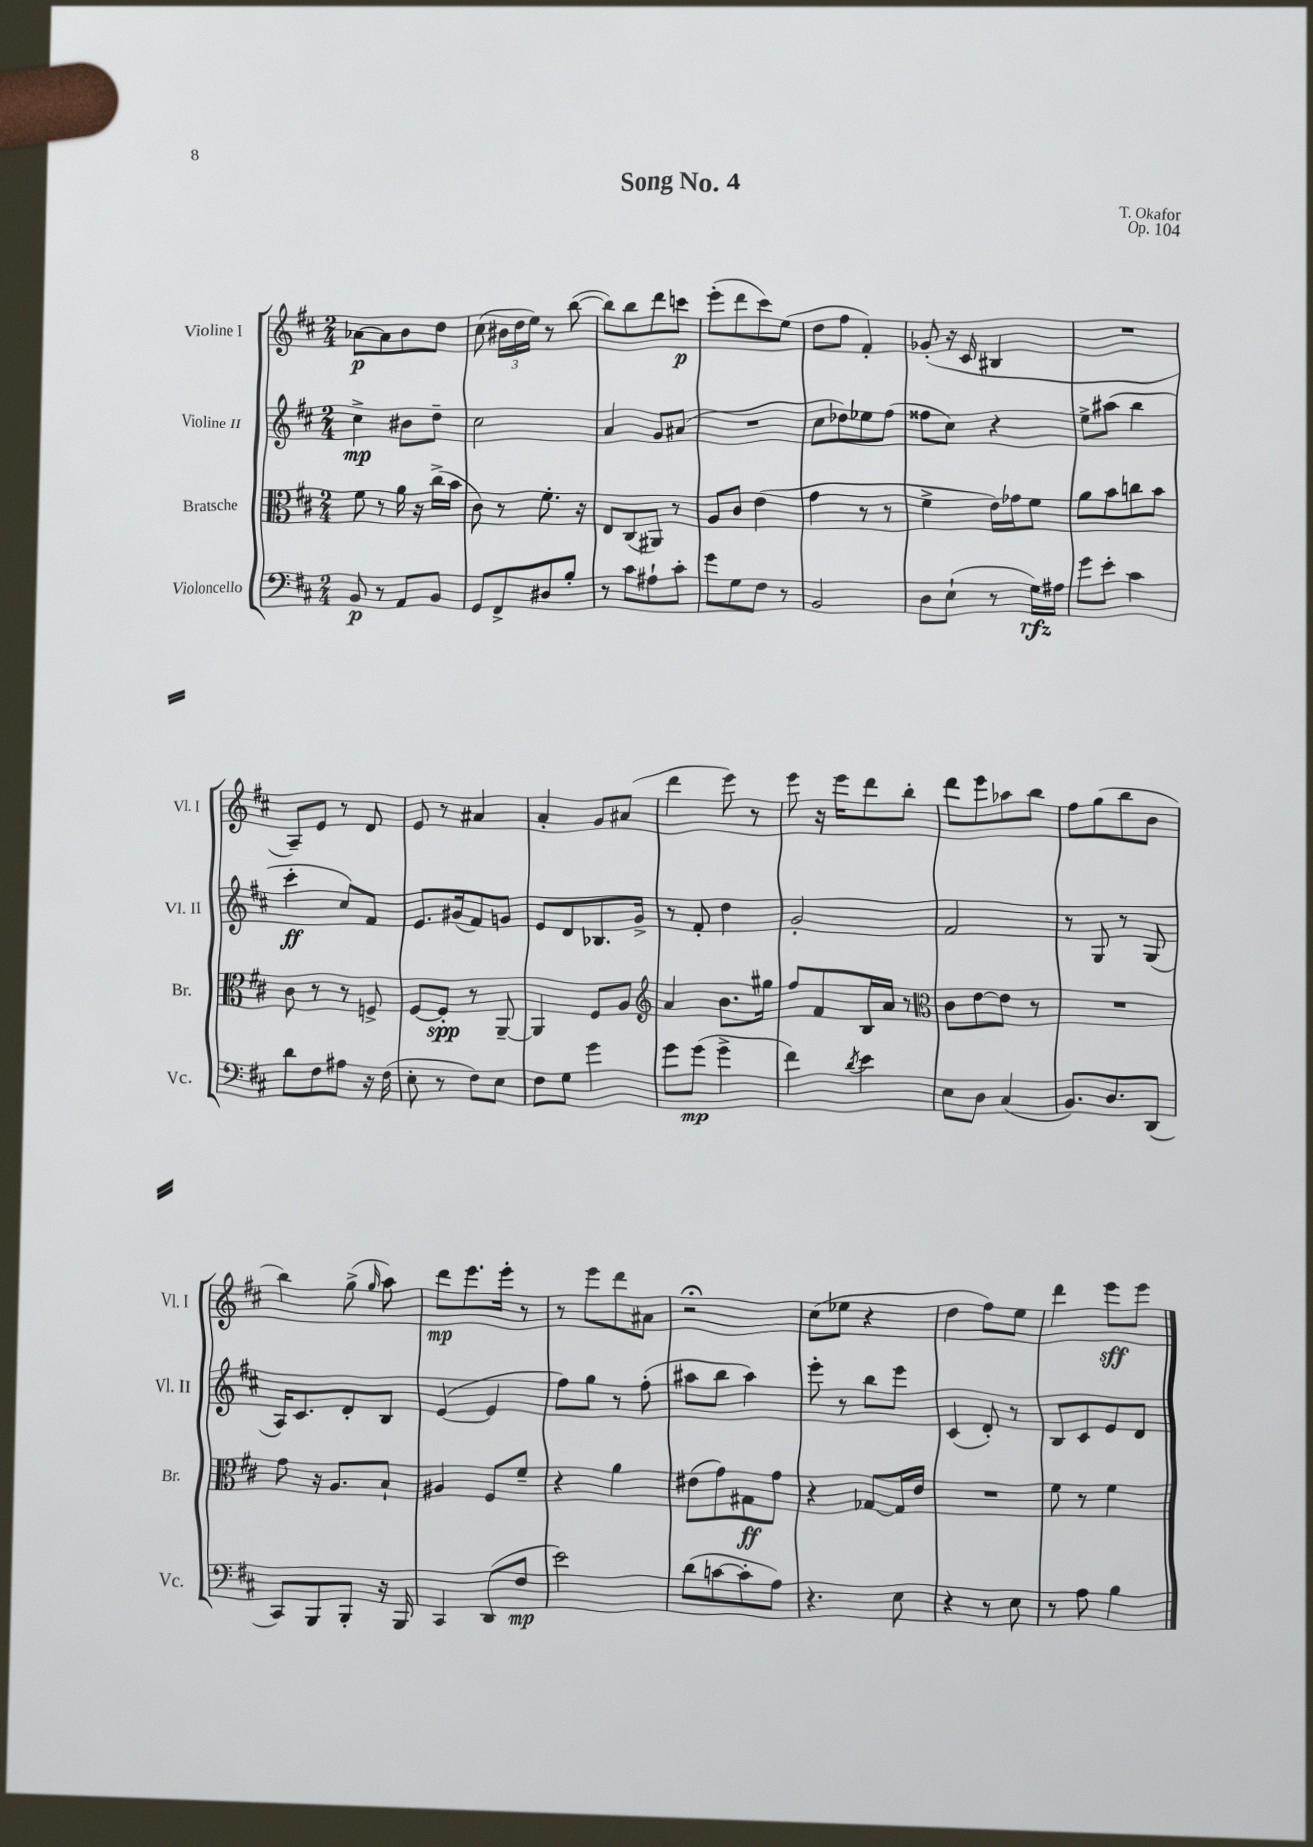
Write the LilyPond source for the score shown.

\header { title = "Song No. 4" composer = "T. Okafor" opus = "Op. 104" }
<<
\new StaffGroup <<
\new Staff = "s0" \with { instrumentName = "Violine I" shortInstrumentName = "Vl. I" } {
    \clef treble \key d \major \numericTimeSignature \time 2/4
    \autoBeamOff aes'8[~\p aes'8 b'8 d''8] |
    cis''8( \tuplet 3/2 { bis'16[ d''16 e''16]) } r8 b''8~( |
    b''8[) b''8 d'''8 c'''8]\p |
    e'''8[-.( d'''8 cis'''8) e''8]( |
    d''8[ fis''8] fis'4-.) |
    ges'8-.( r16 cis'16 bis4 |
    R2 |
    a8[--) e'8] r8 d'8 |
    e'8 r8 ais'4 |
    a'4-. g'8[ ais'8]( |
    d'''4 e'''8) r8 |
    e'''8 r16 e'''16[ d'''8 b''8]-. |
    d'''8[ e'''8 aes''8 b''8] |
    fis''8[ g''8( b''8 b'8] |
    b''4) g''8->( \grace { g''16 } a''8) |
    d'''8[\mp e'''8. e'''16]-. r8 |
    r8 e'''8[ d'''8 ais'8] |
    r2\fermata |
    cis''8[( ees''8] r4 |
    d''4 fis''8[) e''8] |
    d'''4 e'''8[\sff e'''8] \bar "|." |
}
\new Staff = "s1" \with { instrumentName = "Violine II" shortInstrumentName = "Vl. II" } {
    \clef treble \key d \major \numericTimeSignature \time 2/4
    \autoBeamOff cis''4->\mp bis'8[ d''8]-- |
    cis''2 |
    a'4 g'8[ ais'8]( |
    R2 |
    cis''8[ des''8) ees''8 fis''8]( |
    fisis''8[ cis''8]) r4 |
    e''8[-> ais''8]( b''4 |
    cis'''4-.\ff cis''8[) fis'8] |
    e'8.[ gis'16( fis'8) g'8] |
    e'8[ d'8 bes8. g'16]-> |
    r8 fis'8-. d''4 |
    g'2-. |
    fis'2 |
    r8 g8 r8 g8( |
    a16[) cis'8. d'8-. b8] |
    e'4~( e'4 |
    fis''8[) g''8] r8 fis''8-.( |
    ais''8[ b''8] ais''4) |
    e'''8-. r8 b''8[ e'''8] |
    cis'4( d'8-.) r8 |
    b8[ cis'8 e'8 d'8] \bar "|." |
}
\new Staff = "s2" \with { instrumentName = "Bratsche" shortInstrumentName = "Br." } {
    \clef alto \key d \major \numericTimeSignature \time 2/4
    \autoBeamOff fis'8 r8 a'16 r16 cis''16[->( b'16] |
    cis'8) r8 fis'8.-. r16 |
    e8[ cis8( ais,8]) r8 |
    a8[ cis'8] e'4( |
    g'4 r8 r8 |
    fis'4-> e'16[) ges'16 fis'8] |
    a'8[ b'8 c''8 b'8] |
    cis'8 r8 r8 f8-> |
    fis8[~ fis8]-.\spp r8 a,8~-- |
    a,4 fis8[ a8] |
    \clef treble a'4 b'8.[ gis''16] |
    fis''8[ fis'8 b16 a'16] r8 |
    \clef alto cis'8[ e'8~ e'8] r8 |
    R2 |
    g'8 r16 a8.[ b8]-! |
    ais4 fis8[ fis'8]-- |
    r4 a'4 |
    eis'8[( g'8) gis8\ff g'8] |
    r4 ges8[~ ges16 e'16] |
    R2 |
    fis'8 r8 fis'4 \bar "|." |
}
\new Staff = "s3" \with { instrumentName = "Violoncello" shortInstrumentName = "Vc." } {
    \clef bass \key d \major \numericTimeSignature \time 2/4
    \autoBeamOff b,8\p r8 a,8[ b,8] |
    g,8[ fis,8-> dis8 b8]-. |
    r8 cis'8[ ais8-! cis'8]-. |
    g'8[ g8 fis8] r8 |
    b,2 |
    d8[ e8]-!( r8 g16[\rfz) ais16] |
    g'8[ e'8]-. cis'4 |
    d'8[ fis8 ais8] r16 fis16( |
    e8-. r8 fis8[) e8] |
    fis8[ g8] g'4 |
    g'8[ g'8]\mp( g'4-> |
    fis'4) \acciaccatura { d'8 } e'4 |
    e8[ d8] cis4( |
    b,8.[) d8. d,8]( |
    cis,8[) b,,8 b,,8]-. r16 b,,16 |
    cis,4 d,8[( fis8]\mp |
    e'2) |
    d'8[( c'8~ c'8-. a8]) |
    r4. e8 |
    r4 r8 e8 |
    r8 a8 b4 \bar "|." |
}
>>
>>
\layout { \context { \Score \remove "Bar_number_engraver" } }
